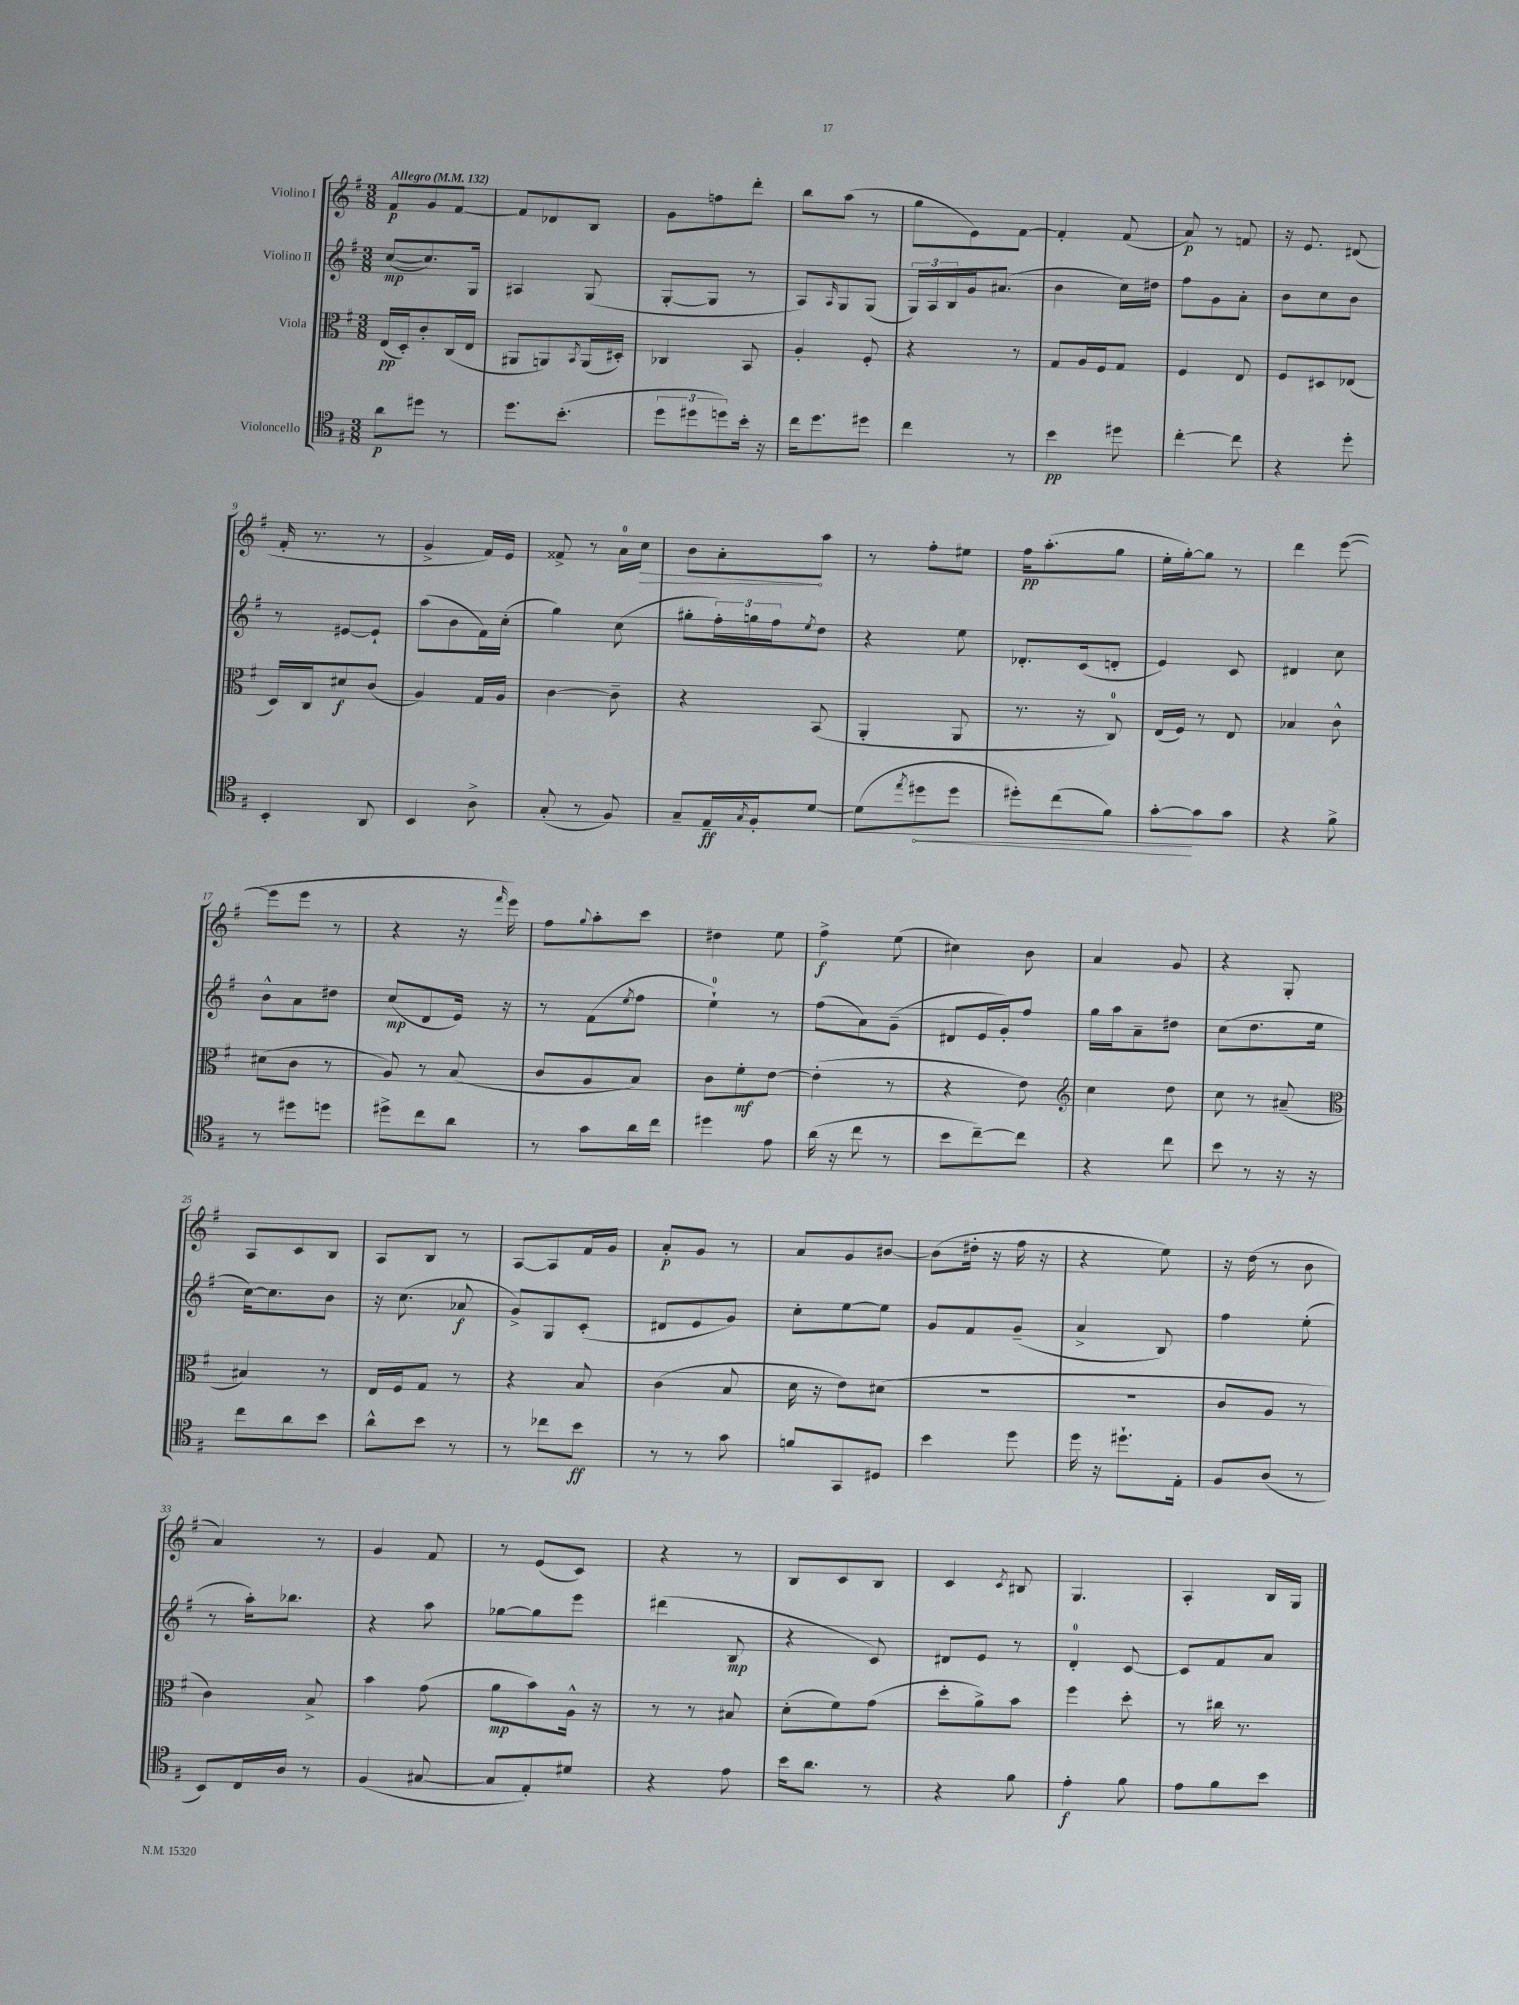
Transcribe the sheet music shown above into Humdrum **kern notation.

**kern	**dynam	**kern	**dynam	**kern	**dynam	**kern	**dynam
*part4	*part4	*part3	*part3	*part2	*part2	*part1	*part1
*staff4	*staff4	*staff3	*staff3	*staff2	*staff2	*staff1	*staff1
*I"Violoncello	*	*I"Viola	*	*I"Violino II	*	*I"Violino I	*
*clefC4	*	*clefC3	*	*clefG2	*	*clefG2	*
*k[f#]	*	*k[f#]	*	*k[f#]	*	*k[f#]	*
*M3/8	*	*M3/8	*	*M3/8	*	*M3/8	*
*MM132	*	*MM132	*	*MM132	*	*MM132	*
=1	=1	=1	=1	=1	=1	=1	=1
!	!	!	!	!	!	!LO:TX:a:B:t=Allegro	!
8a\L	p	(16E/LL	pp	([8cc/L	mp	8f#/L	p
.	.	16D'/J)	.	.	.	.	.
8dd#X\J	.	8c'/	.	8.cc/])	.	8g/	.
8r	.	(16C/L	.	.	.	[8f#/J	.
.	.	16E/JJ	.	16G/Jk	.	.	.
=2	=2	=2	=2	=2	=2	=2	=2
8.dd\L	.	8AA#X/L	.	4A#X/	.	8f#/L]	.
.	.	8AAn/)	.	.	.	8d-X/	.
(8.b'\J	.	.	.	.	.	.	.
.	.	8qBB/	.	.	.	.	.
.	.	(16AA/L	.	(8G/	.	8B/J	.
.	.	16D#X'/JJ)	.	.	.	.	.
=3	=3	=3	=3	=3	=3	=3	=3
12dd\L	.	4C-X/	.	[8G'/L	.	8g\L	.
12dd#X\	.	.	.	.	.	.	.
.	.	.	.	8G/J]	.	8ffn\	.
12ddn\)	.	.	.	.	.	.	.
16b'\Jk	.	8BB/	.	8r	.	8ddd'\J	.
16r	.	.	.	.	.	.	.
=4	=4	=4	=4	=4	=4	=4	=4
16cc\KL	.	4A'/	.	8A/L)	.	8bb\L	.
8.dd\	.	.	.	.	.	.	.
.	.	.	.	16qqA/	.	.	.
.	.	.	.	8G/	.	(8aa\J	.
8dd#X\J	.	8F#'/	.	(8G/J	.	8r	.
=5	=5	=5	=5	=5	=5	=5	=5
4cc\	.	4r	.	24G/LL)	.	8gg\L	.
.	.	.	.	24A/	.	.	.
.	.	.	.	24B/	.	.	.
.	.	.	.	16g/J	.	8e\)	.
.	.	.	.	(8.a#X/J	.	.	.
8r	.	8r	.	.	.	[8f#\J	.
=6	=6	=6	=6	=6	=6	=6	=6
4b\	pp	8G/L	.	4b\	.	4f#'/]	.
.	.	16A/L	.	.	.	.	.
.	.	16F#/J	.	.	.	.	.
8dd#X\	.	8G/J	.	16cc\LL)	.	(8f#/	.
.	.	.	.	16dd#X\JJ	.	.	.
=7	=7	=7	=7	=7	=7	=7	=7
[4cc'\	.	4F#/	.	8ff#\L	.	8a/)	p
.	.	.	.	8g\	.	8r	.
8cc\]	.	8E/	.	8a'\J	.	8fn/	.
=8	=8	=8	=8	=8	=8	=8	=8
4r	.	8F#/L	.	8b\L	.	16r	.
.	.	.	.	.	.	8.e/	.
.	.	8D#X/	.	8cc\	.	.	.
8dd'\	.	(8E-X/J	.	8b\J	.	(8d#X/	.
!!LO:LB:g=z
=9	=9	=9	=9	=9	=9	=9	=9
4BB'/	.	16D/LL)	.	8r	.	16f#'/	.
.	.	16C/J	.	.	.	8.r	.
.	.	8d#X/	f	[8e#X/L	.	.	.
8AA/	.	(8c/J	.	8e#`/J]	.	8r	.
=10	=10	=10	=10	=10	=10	=10	=10
4BB/	.	4A/)	.	(8aa\L	.	4g^/	.
.	.	.	.	8b\	.	.	.
8A^\	.	16G/LL	.	16f#\L)	.	16f#/LL)	.
.	.	16A/JJ	.	(16cc'\JJ	.	16e/JJ	.
=11	=11	=11	=11	=11	=11	=11	=11
(8G'/	.	[4c\	.	4gg\)	.	8f##X^/	.
8r	.	.	.	.	.	8r	.
8F#/)	.	8c~\]	.	(8cc\	.	16a\LL	.
!	!	!	!	!	!	!	!LO:HP:b
.	.	.	.	.	.	16cc\JJ	>
=12	=12	=12	=12	=12	=12	=12	=12
8G~/L	.	4r	.	8gg#X'\L	.	8b\L	.
16E~/L	ff	.	.	24ff#'\L)	.	8a'\	.
.	.	.	.	24ggn\	.	.	.
8qG/	.	.	.	.	.	.	.
16F#'/J	.	.	.	.	.	.	.
.	.	.	.	24ff#\J	.	.	.
.	.	.	.	8qee/	.	.	.
[8d/J	.	(8BB/	.	8dd\J	.	8aa\J	]
=13	=13	=13	=13	=13	=13	=13	=13
(8d\L]	.	4AA'/	.	4r	.	8r	.
8qee/	.	.	.	.	.	.	.
!	!LO:HP:b	!	!	!	!	!	!
8dd#X\	<	.	.	.	.	8ff#'\L	.
8dd#\J	.	8AA/	.	8ee\	.	8ee#X\J	.
=14	=14	=14	=14	=14	=14	=14	=14
8dd#X'\L)	.	8.r	.	8.d-X'/L	.	16ff#\KL	pp
.	.	.	.	.	.	(8.aa'\	.
(8cc\	.	.	.	.	.	.	.
.	.	16r	.	(16c/k	.	.	.
8f#\J)	.	8C/)	.	8dn'/J	.	8gg\J	.
=15	=15	=15	=15	=15	=15	=15	=15
[8g'\L	.	(16E/LL	.	4e/)	.	16ee'\LL	.
.	.	16F#/JJ)	.	.	.	[16gg'\J)	.
8g\]	[	8r	.	.	.	8gg\J]	.
8g\J	.	8E/	.	8c/	.	8r	.
=16	=16	=16	=16	=16	=16	=16	=16
4r	.	4B-X/	.	4d#X/	.	4ddd\	.
8f#^\	.	8c^^\	.	8cc\	.	([8eee\	.
!!LO:LB:g=z
=17	=17	=17	=17	=17	=17	=17	=17
8r	.	(8d#X\L	.	8b^^\L	.	8eee\L]	.
8dd#X\L	.	8c\J	.	8a\	.	8eee\J	.
8ddn\J	.	8r	.	8dd#X\J	.	8r	.
=18	=18	=18	=18	=18	=18	=18	=18
8dd#X^\L	.	8A/)	.	(8cc/L	mp	4r	.
8cc\	.	8r	.	8d/	.	.	.
8a\J	.	(8B/	.	16e/Jk)	.	16r	.
.	.	.	.	.	.	16qqfff#/	.
.	.	.	.	16r	.	16eee\)	.
=19	=19	=19	=19	=19	=19	=19	=19
8r	.	8c/L	.	8r	.	8ff#\L	.
.	.	.	.	.	.	8qqgg/	.
8g\L	.	8A/	.	(8f#\L	.	8aa'\	.
.	.	.	.	8qee/	.	.	.
16a\L	.	8B/J)	.	8ff#\J	.	8ccc\J	.
16cc\JJ	.	.	.	.	.	.	.
=20	=20	=20	=20	=20	=20	=20	=20
4dd#X\	.	8c\L	.	4ee`\)	.	4dd#X\	.
.	.	8f#'\	mf	.	.	.	.
8e\	.	[8e\J	.	8r	.	8ee\	.
=21	=21	=21	=21	=21	=21	=21	=21
(16a\	.	(4e'\]	.	(8ff#\L	.	4ff#^\	f
16r	.	.	.	.	.	.	.
8cc\	.	.	.	8a\)	.	.	.
8r	.	8r	.	(8g~\J	.	(8ee\	.
=22	=22	=22	=22	=22	=22	=22	=22
8b\L	.	4r	.	8d#X/L	.	4cc#X\)	.
[8cc~\)	.	.	.	16e/L	.	.	.
.	.	.	.	16g'/J)	.	.	.
8cc\J]	.	8e\)	.	8ff#/J	.	8b\	.
=23	=23	=23	=23	=23	=23	=23	=23
*	*	*clefG2	*	*	*	*	*
4r	.	4cc\	.	16gg\LL	.	4a/	.
.	.	.	.	16aa\J	.	.	.
.	.	.	.	8a~\	.	.	.
8cc\	.	8dd\	.	8dd#X\J	.	8g/	.
=24	=24	=24	=24	=24	=24	=24	=24
8b\	.	8cc\	.	(8cc\L	.	4r	.
8r	.	8r	.	8.dd\	.	.	.
16r	.	(8a#X~/	.	.	.	8G'/	.
16r	.	.	.	16ee\Jk	.	.	.
!!LO:LB:g=z
=25	=25	=25	=25	=25	=25	=25	=25
*	*	*clefC3	*	*	*	*	*
8cc\L	.	4B#X/)	.	[16cc\KL)	.	8A/L	.
.	.	.	.	8.cc\]	.	.	.
8a\	.	.	.	.	.	8c/	.
8b\J	.	8r	.	8b\J	.	8B/J	.
=26	=26	=26	=26	=26	=26	=26	=26
8a^^\L	.	16E/LL	.	16r	.	8A/L	.
.	.	16F#/J	.	(8.cc\	.	.	.
8b\J	.	8G/J	.	.	.	8B/J	.
8r	.	8r	.	8a-X/	f	8r	.
=27	=27	=27	=27	=27	=27	=27	=27
8r	.	4r	.	8g^/L)	.	[8A/L	.
8cc-X\L	.	.	.	8G/	.	8A/]	.
8b\J	ff	8B/	.	(8c'/J	.	16f#/L	.
.	.	.	.	.	.	16g/JJ	.
=28	=28	=28	=28	=28	=28	=28	=28
8r	.	(4c\	.	8d#X/L	.	8a'/L	p
8r	.	.	.	8e/	.	8g/J	.
8g\	.	8B/	.	8g/J)	.	8r	.
=29	=29	=29	=29	=29	=29	=29	=29
8fn/L	.	16d\	.	8cc'\L	.	8a/L	.
.	.	16r	.	.	.	.	.
8GG/	.	8e\L)	.	[8ee\	.	8g/	.
8D#X/J	.	(8d#X\J	.	8ee\J]	.	[8b#X/J	.
=30	=30	=30	=30	=30	=30	=30	=30
4b\	.	4.r	.	8g/L	.	(8b#\L]	.
.	.	.	.	8f#/	.	16dd#X'\Jk	.
.	.	.	.	.	.	16r	.
8dd\	.	.	.	(8g~/J	.	16ff#\	.
.	.	.	.	.	.	16r	.
=31	=31	=31	=31	=31	=31	=31	=31
16dd\	.	4.r	.	4a^/	.	4r	.
16r	.	.	.	.	.	.	.
8.dd#X`\L	.	.	.	.	.	.	.
.	.	.	.	8B/)	.	8ee\)	.
16E'\Jk	.	.	.	.	.	.	.
=32	=32	=32	=32	=32	=32	=32	=32
8F#/L	.	8c/L	.	4ff#\	.	16r	.
.	.	.	.	.	.	(16dd\	.
(8A/J	.	8A/J	.	.	.	8r	.
8r	.	8r	.	(8ee'\	.	8b\	.
!!LO:LB:g=z
=33	=33	=33	=33	=33	=33	=33	=33
8BB/L)	.	4c\)	.	8r	.	4a/)	.
16C/L	.	.	.	16aa'\KL)	.	.	.
16A/JJ	.	.	.	8.bb-X\J	.	.	.
8r	.	8B^/	.	.	.	8r	.
=34	=34	=34	=34	=34	=34	=34	=34
(4F#/	.	4b\	.	4r	.	4g/	.
[8G#X/	.	(8g\	.	8aa\	.	8f#/	.
=35	=35	=35	=35	=35	=35	=35	=35
8G#/L]	.	8a\L	mp	[8gg-X\L	.	8r	.
8E'/)	.	8b\)	.	8gg-\]	.	(8e/L	.
8d#X/J	.	16A^^\Jk	.	8eee\J	.	8c/J)	.
.	.	16r	.	.	.	.	.
=36	=36	=36	=36	=36	=36	=36	=36
4r	.	8r	.	(4ddd#X\	.	4r	.
.	.	8r	.	.	.	.	.
8e\	.	8B#X/	.	8B/	mp	8r	.
=37	=37	=37	=37	=37	=37	=37	=37
16b\KL	.	(8d'\L	.	4r	.	8B/L	.
8.a\J	.	.	.	.	.	.	.
.	.	8f#\)	.	.	.	8c/	.
8r	.	(8g\J	.	8c/)	.	8B/J	.
=38	=38	=38	=38	=38	=38	=38	=38
4r	.	8dd'\L	.	8d#X/L	.	4c/	.
.	.	8a^\)	.	8e/J	.	.	.
.	.	.	.	.	.	8qc/	.
8f#\	.	8b\J	.	8r	.	8B#X/	.
=39	=39	=39	=39	=39	=39	=39	=39
4e'\	f	4ff#\	.	4d'/	.	4.G/	.
8f#\	.	8dd'\	.	[8c/	.	.	.
=40	=40	=40	=40	=40	=40	=40	=40
8e\L	.	8r	.	8c/L]	.	4A'/	.
8f#\	.	16cc#X\	.	8f#/	.	.	.
.	.	8.r	.	.	.	.	.
8b\J	.	.	.	8a/J	.	16B/LL	.
.	.	.	.	.	.	16G/JJ	.
==	==	==	==	==	==	==	==
*-	*-	*-	*-	*-	*-	*-	*-
